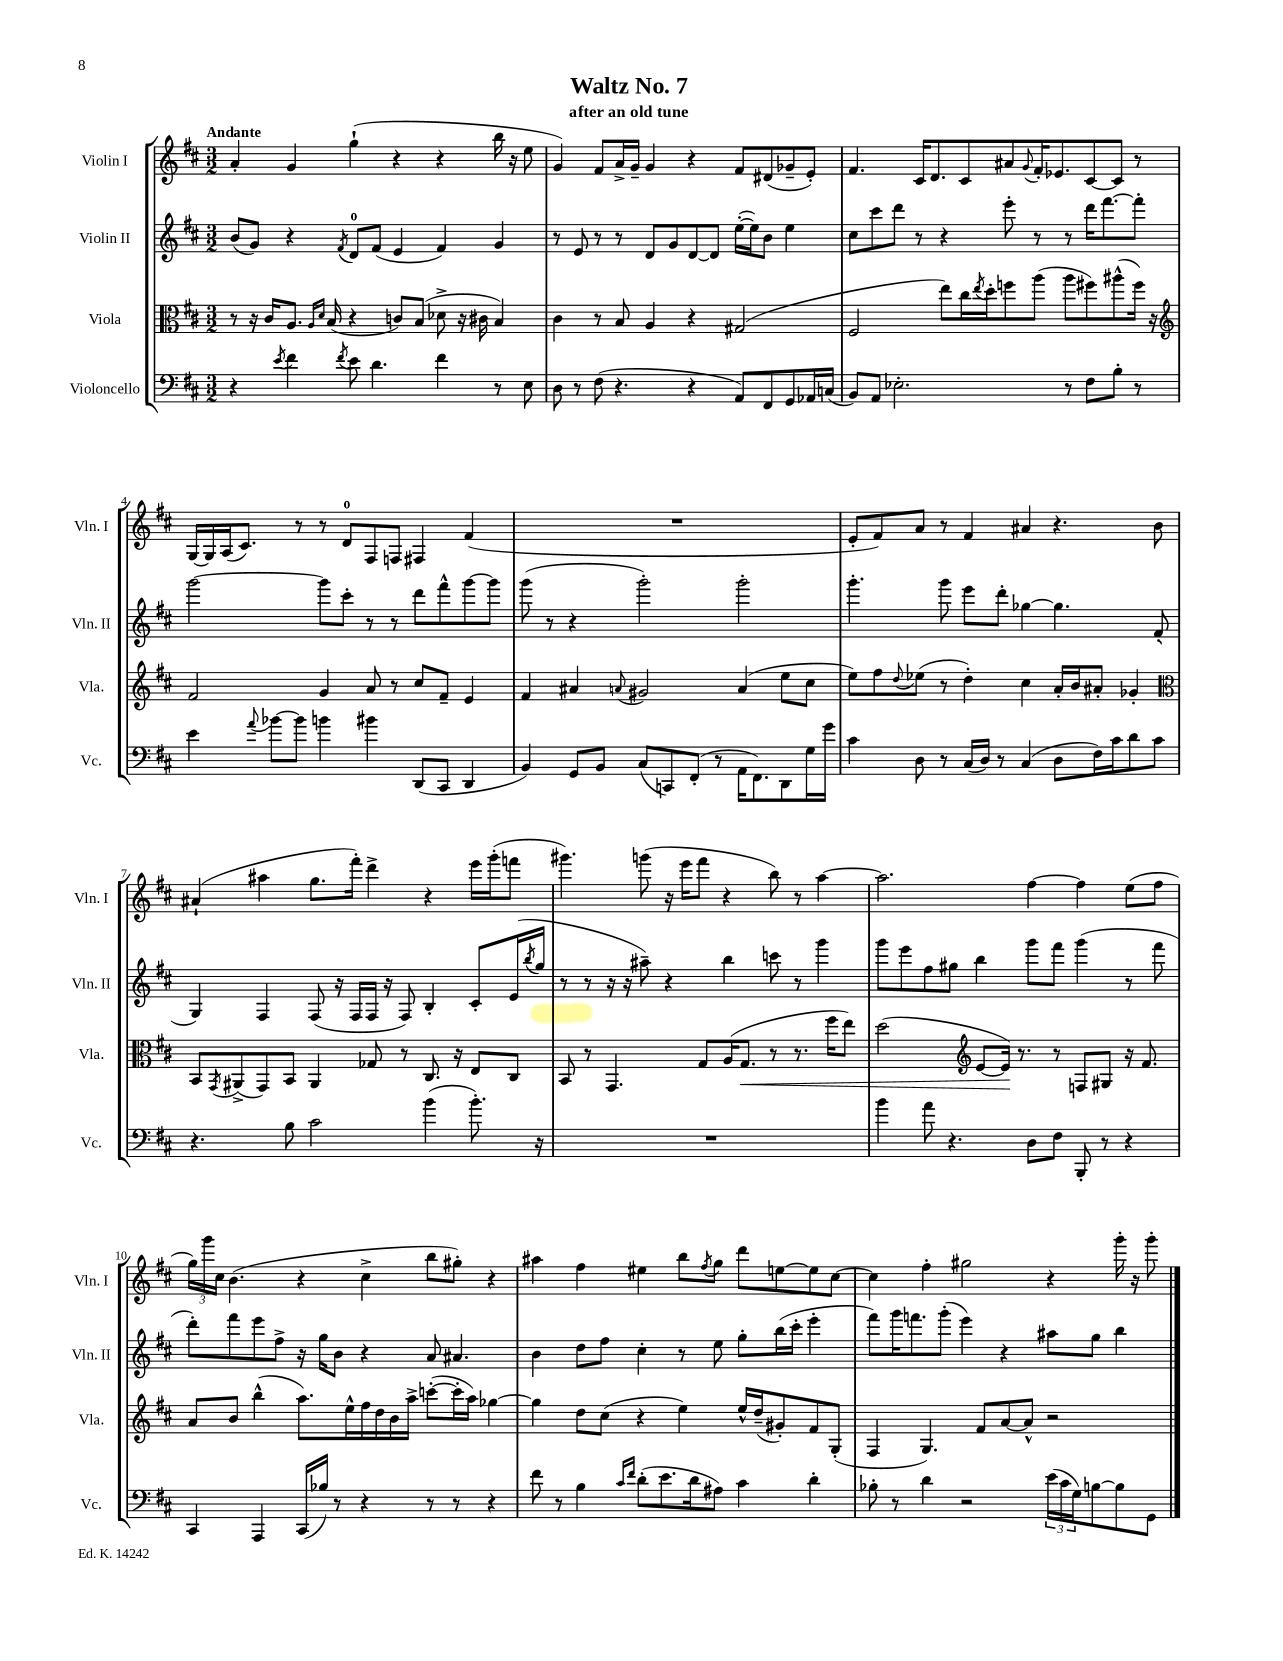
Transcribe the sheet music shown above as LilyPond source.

\header { title = "Waltz No. 7" subtitle = "after an old tune" }
<<
\new StaffGroup <<
\new Staff = "s0" \with { instrumentName = "Violin I" shortInstrumentName = "Vln. I" } {
    \clef treble \key d \major \numericTimeSignature \time 3/2 \tempo "Andante"
    a'4-. g'4 g''4-!( r4 r4 b''16 r16 e''8 |
    g'4) fis'8 a'16-> g'16-- g'4 r4 fis'8 dis'8( ges'8-- e'8-.) |
    fis'4. cis'16 d'8. cis'8 ais'8 \appoggiatura { g'8 } fis'16-. ees'8. cis'8~ cis'8 r8 |
    g16~ g16 a16( cis'8.) r8 r8 d'8-0 fis8 f8 fis4 fis'4( |
    R1. |
    e'8-. fis'8) a'8 r8 fis'4 ais'4 r4. b'8 |
    ais'4-!( ais''4 g''8. fis'''16-.) d'''4-> r4 e'''16 g'''16-.( f'''8 |
    gis'''4.) g'''8( r16 e'''16 fis'''8 r4 b''8) r8 a''4~ |
    a''2. fis''4~ fis''4 e''8( fis''8 |
    \tuplet 3/2 { g''16) g'''16 cis''16 } b'4.( r4 cis''4-> b''8 gis''8-.) r4 |
    ais''4 fis''4 eis''4 b''8 \acciaccatura { fis''8 } g''8 d'''8 e''8~ e''8 cis''8~ |
    cis''4 fis''4-. gis''2 r4 g'''16-. r16 g'''8-. \bar "|." |
}
\new Staff = "s1" \with { instrumentName = "Violin II" shortInstrumentName = "Vln. II" } {
    \clef treble \key d \major \numericTimeSignature \time 3/2
    b'8( g'8) r4 \acciaccatura { fis'8 } d'8-0 fis'8( e'4 fis'4) g'4 |
    r8 e'8 r8 r8 d'8 g'8 d'8~ d'8 e''16~-.( e''16) b'8 e''4 |
    cis''8 cis'''8 d'''8 r8 r4 e'''8-. r8 r8 d'''16 fis'''8.~ fis'''8-. |
    g'''2~ g'''8 cis'''8-. r8 r8 d'''8 fis'''8-^ g'''8~ g'''8 |
    g'''8( r8 r4 g'''2-.) g'''2-. |
    g'''4.-. g'''8 e'''8 d'''8-. ges''4~ ges''4. fis'8-.( |
    g4) fis4 fis8( r16 fis16 fis16 r16 fis8) b4-. cis'8-. e'16( \acciaccatura { b''8 } g''16 |
    r8 r8 r16 r16 ais''8--) r4 b''4 c'''8 r8 g'''4 |
    g'''8 e'''8 fis''8 gis''8 b''4 g'''8 fis'''8 g'''4( r8 fis'''8 |
    d'''8-.) fis'''8 e'''8 fis''8-> r16 g''16 b'8 r4 a'8 ais'4. |
    b'4 d''8 fis''8 cis''4-. r8 e''8 g''8-. b''16( cis'''16-. e'''4-. |
    fis'''8) g'''16 f'''8. g'''8-.( e'''4) r4 ais''8 g''8 b''4 \bar "|." |
}
\new Staff = "s2" \with { instrumentName = "Viola" shortInstrumentName = "Vla." } {
    \clef alto \key d \major \numericTimeSignature \time 3/2
    r8 r16 cis'16 a8. \grace { a16 d'16 } b16( r4 c'8) b8( des'8-> r16 cis'16 b4) |
    cis'4 r8 b8 a4 r4 gis2( |
    fis2 e''8) cis''16 \acciaccatura { e''8 } d''16-. f''8 a''8( a''8 fis''8) ais''8-^( fis''16) r16 |
    \clef treble fis'2 g'4 a'8 r8 cis''8 fis'8-- e'4 |
    fis'4 ais'4 \appoggiatura { a'8 } gis'2 a'4( e''8 cis''8 |
    e''8) fis''8 \appoggiatura { d''8 } ees''8( r8 d''4-.) cis''4 a'16-. b'16 ais'8-. ges'4-. |
    \clef alto b,8 \acciaccatura { g,8 } ais,8->( g,8) b,8 ais,4 ges8 r8 cis8. r16 e8 cis8 |
    b,8 r8 g,4. g8 a16( g8.\< r8 r8. fis''16 e''8) |
    d''2( \clef treble e'8~ e'16\!) r8. r8 f8 gis8 r16 fis'8. |
    a'8 b'8 b''4-^( a''8.) e''16-^ fis''16 d''16 b'16 a''16-> c'''8~-.( c'''16-. a''16) ges''4~ |
    ges''4 d''8 cis''8( r4 e''4) e''16-^ d''16--( gis'8-.) fis'8 g8-.( |
    fis4 g4.) fis'8 a'8~ a'8-^ r2 \bar "|." |
}
\new Staff = "s3" \with { instrumentName = "Violoncello" shortInstrumentName = "Vc." } {
    \clef bass \key d \major \numericTimeSignature \time 3/2
    r4 \acciaccatura { e'8 } fis'4 \acciaccatura { fis'8 } e'8 d'4. fis'4 r8 e8 |
    d8 r8 fis8( r4. r4 a,8) fis,8 g,8 aes,16 c16( |
    b,8) a,8 ees2.-. r8 fis8 b8-. r8 |
    e'4 \appoggiatura { a'8 } bes'8~ bes'8 b'4 bis'4 d,8( cis,8 d,4 |
    b,4) g,8 b,8 cis8( c,8) fis,8-.( r8 a,16 fis,8.) d,8 g16 g'16 |
    cis'4 d8 r8 cis16( d16) r8 cis4( d8 fis16) cis'16 d'8 cis'8 |
    r4. b8 cis'2 b'4( b'8.-.) r16 |
    R1. |
    b'4 a'8 r4. d8 fis8 b,,8-. r8 r4 |
    cis,4 a,,4 cis,16( bes16) r8 r4 r8 r8 r4 |
    fis'8 r8 b4 \grace { cis'16 fis'16 } d'8-.( e'8. d'16 ais8) cis'4 d'4-. |
    bes8-. r8 d'4 r2 \tuplet 3/2 { e'16( cis'16 g16) } b8~ b8 g,8 \bar "|." |
}
>>
>>
